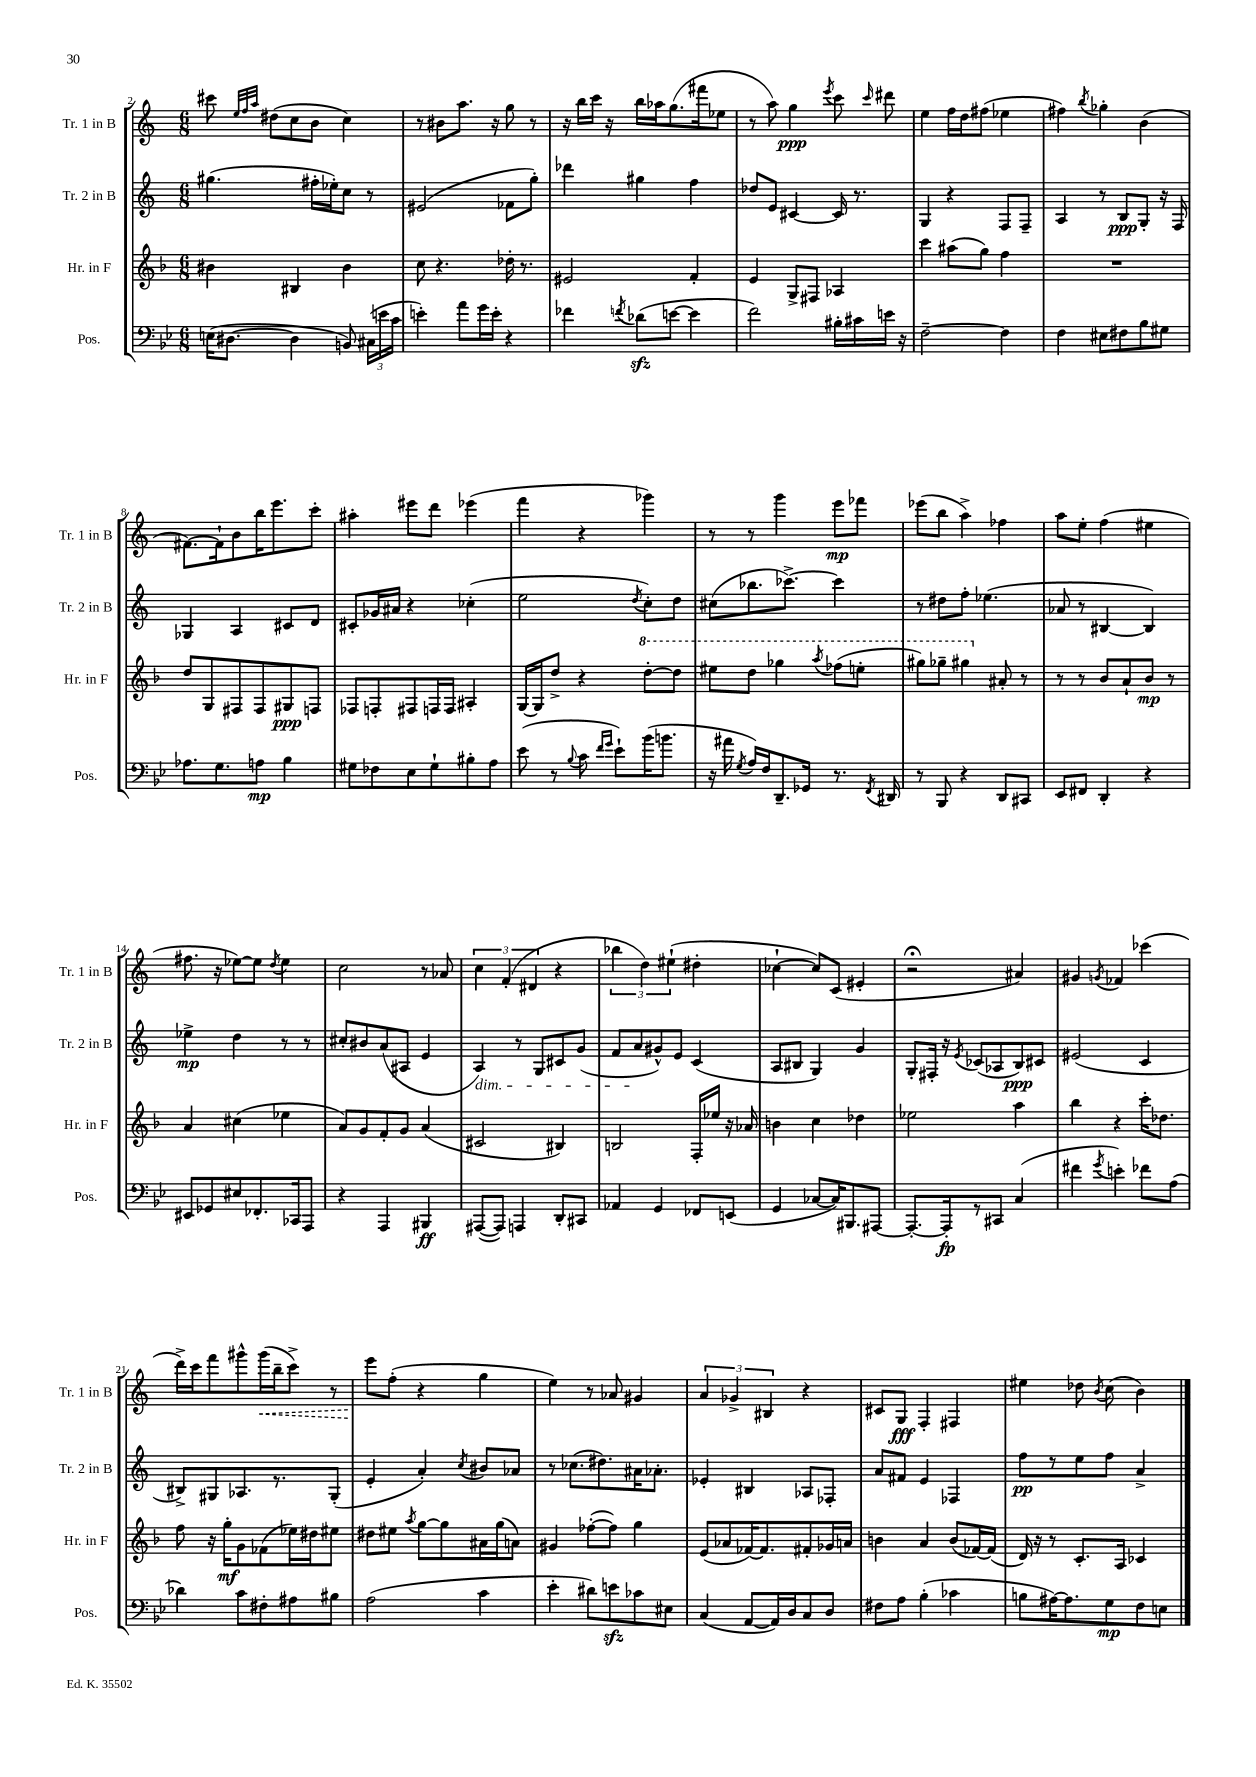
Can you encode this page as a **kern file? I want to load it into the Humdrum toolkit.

**kern	**kern	**kern	**kern
*staff4	*staff3	*staff2	*staff1
*clefF4	*clefG2	*clefG2	*clefG2
*k[b-e-]	*k[b-]	*k[]	*k[]
*M6/8	*M6/8	*M6/8	*M6/8
(16E	4b#	(4.gg#	8ccc#
[8.D#	.	.	.
.	.	.	32qqee
.	.	.	32qqff
.	.	.	32qqaa
.	.	.	(8dd#
4D#]	4B#	.	8cc
.	.	16ff#'	8b
.	.	16ee-')	.
8BB)	4b#	8cc	4cc)
(24C#	.	8r	.
24e	.	.	.
24c	.	.	.
=	=	=	=
4e')	8cc	(2e#	8r
.	4.r	.	8b#
8a	.	.	8.aa
16g	.	.	.
16e'	.	.	16r
4r	16dd-'	8f-	8gg
.	8.r	.	.
.	.	8gg')	8r
=	=	=	=
4f-	2e#	4ddd-	16r
.	.	.	16bb
.	.	.	16ccc
.	.	.	16r
8qf	.	.	.
(8d-	.	4gg#	16bb
.	.	.	16aa-
[8e	.	.	(8.gg
4e]	4f'	4ff	.
.	.	.	16fff#
.	.	.	8ee-
=	=	=	=
2f)	4e	8dd-	8r
.	.	8e	8aa)
.	8G^	[4c#	4gg
.	8F#	.	.
.	.	.	8qeee
16B#'	4A-	16c#]	8ccc
16c#	.	8.r	.
.	.	.	16qqccc
16e	.	.	8ddd#
16r	.	.	.
=	=	=	=
[2F~	4ccc	4G	4ee
.	(8aa#	4r	16ff
.	.	.	16dd
.	8gg)	.	(8ff#
4F]	4ff	8F	4ee-
.	.	8F~	.
=	=	=	=
4F	2.r	4A	4ff#)
.	.	.	8qbb
8E#	.	8r	4gg-'
8F#	.	8B	.
8B-	.	8G'	(4b
8G#	.	16r	.
.	.	16F	.
=	=	=	=
8.A-	8dd	4G-	[8.f#)
.	8G	.	.
8.G	.	.	16f#`]
.	8F#	4A	8b
8A	8F#	.	16bb
.	.	.	8.eee
4B-	8G#	8c#	.
.	8F	8d	8ccc'
=	=	=	=
8G#	8F-	8c#'	4aa#'
8F-	8F'	16g-	.
.	.	16a#	.
8E-	8F#	4r	8eee#
8G#`	16F	.	8ddd
.	16F	.	.
8B#'	4A#'	(4cc-'	(4eee-
8A	.	.	.
=	=	=	=
(8e-	[16G	2ee	4fff
.	16G]	.	.
8r	8dd^	.	.
8qqB-	.	.	.
8c	4r	.	4r
16qqf	.	.	.
16qqg	.	.	.
8e-`)	.	.	.
.	.	8qdd	.
(16b-	[8ddd'	8cc')	4ggg-)
8.b	.	.	.
.	8ddd]	8dd	.
=	=	=	=
16r	8eee#	(8cc#	8r
16a#	.	.	.
8qG	.	.	.
16A)	8ddd	8.bb-	8r
16F	.	.	.
8.DD~	4ggg-	.	4ggg
.	.	[8.ccc-^)	.
16GG-	.	.	.
.	8qaaa	.	.
8.r	(8fff-	4ccc-]	8eee
.	8eee'	.	8fff-
8qFF	.	.	.
16DD#	.	.	.
=	=	=	=
8r	8ggg#)	8r	(8eee-
8BBB-	8ggg-~	8dd#	8bb
4r	4ggg#	8ff'	4aa^)
.	.	(4.ee-	.
8DD	8a#'	.	4ff-
8CC#	8r	.	.
=	=	=	=
8EE-	8r	8a-	8aa
8FF#	8r	8r	8ee'
4DD'	8b-	[4B#	(4ff
.	8a`	.	.
4r	8b-	4B#])	4ee#
.	8r	.	.
=	=	=	=
8EE#	4a	4ee-^	8.ff#
8GG-	.	.	.
.	.	.	16r
8E#	(4cc#	4dd	[8ee-)
8.FF-'	.	.	8ee-]
.	.	.	8qdd
.	4ee-	8r	4ee-
16CC-	.	.	.
8AAA	.	8r	.
=	=	=	=
4r	8a)	8cc#'	2cc
.	8g	8b#	.
4AAA	8f'	(8a	.
.	8g	8A#	.
4BBB#	(4a	4e	8r
.	.	.	8a-
=	=	=	=
([8AAA#	2c#	4A)	6cc
8AAA#])	.	.	.
.	.	.	(6f'
4AAA	.	8r	.
.	.	.	6d#
.	.	8G	.
8DD'	4B#)	8c#	4r
8CC#	.	(8g	.
=	=	=	=
4AA-	2B	8f	6bb-
.	.	8a	.
.	.	.	6dd)
4GG	.	8g#^^)	.
.	.	.	(6ee#`
.	.	8e	.
8FF-	16F'	(4c	4dd#'
.	16ee-	.	.
(8EE	16r	.	.
.	16a-	.	.
=	=	=	=
4GG	4b	8A	[4cc-`
.	.	8B#	.
[8C-	4cc	4G)	8cc-])
16C-])	.	.	(8c
8.BBB#	.	.	.
.	4dd-	4g	4e#'
[8AAA#	.	.	.
=	=	=	=
8.AAA#'_	2ee-	8G'	2r;
.	.	16F#'	.
16AAA#']	.	16r	.
.	.	8qe	.
8r	.	(8c-	.
8CC#	.	8A-	.
(4C	4aa	8B)	4a#)
.	.	8c#	.
=	=	=	=
4f#	4bb-	(2e#	4g#
8qg	.	.	8qg
4e')	4r	.	4f-
8f-	16ccc'	4c	(4ccc-
.	8.dd-	.	.
(8A	.	.	.
=	=	=	=
4d-)	8ff	8B#^)	16ddd^)
.	.	.	16ccc
.	16r	8G#	8fff
.	16gg'	.	.
8c	8g	8.A-	8ggg#^^
8F#'	(8f-	.	(16ggg#
.	.	8.r	16bb~
8A#	16ee-)	.	8ccc^)
.	16dd#	.	.
8B#	8ee#	(8G#'	8r
=	=	=	=
(2A	8dd#	4e'	8eee
.	8ee#	.	(8ff'
.	8qaa	.	.
.	[8gg	4a')	4r
.	8gg]	.	.
.	.	8qcc	.
4c	16a#	8b#	4gg
.	(16gg	.	.
.	8a)	8a-	.
=	=	=	=
4e-'	4g#	8r	4ee)
.	.	(8.cc-	.
8d#)	([8ff-'	.	8r
.	.	8.dd#)	.
8e	8ff-])	.	8a-
8c-	4gg	16a#	4g#
.	.	8.a-'	.
8E#	.	.	.
=	=	=	=
(4C	(8e	4e-'	6a
.	8a-	.	.
.	.	.	6g-^
[8AA	[16f-)	4B#	.
.	8.f-]	.	.
.	.	.	6B#
16AA])	.	.	.
16D	.	.	.
8C	8f#'	8A-	4r
8D	16g-	8F-'	.
.	16a	.	.
=	=	=	=
8F#	4b	8a	8c#
8A	.	8f#	8G
(4B-'	4a	4e	4F'
4c-	(8b	4F-	4F#
.	[16f-)	.	.
.	(16f-]	.	.
=	=	=	=
8B	16d)	8ff	4ee#
.	16r	.	.
[16A#)	8r	8r	.
8.A#]	.	.	.
.	8.c'	8ee	8dd-
.	.	.	8qb
8G	.	8ff	(8cc
.	16A	.	.
8F	4c-	4a^	4b)
8E	.	.	.
==	==	==	==
*-	*-	*-	*-
